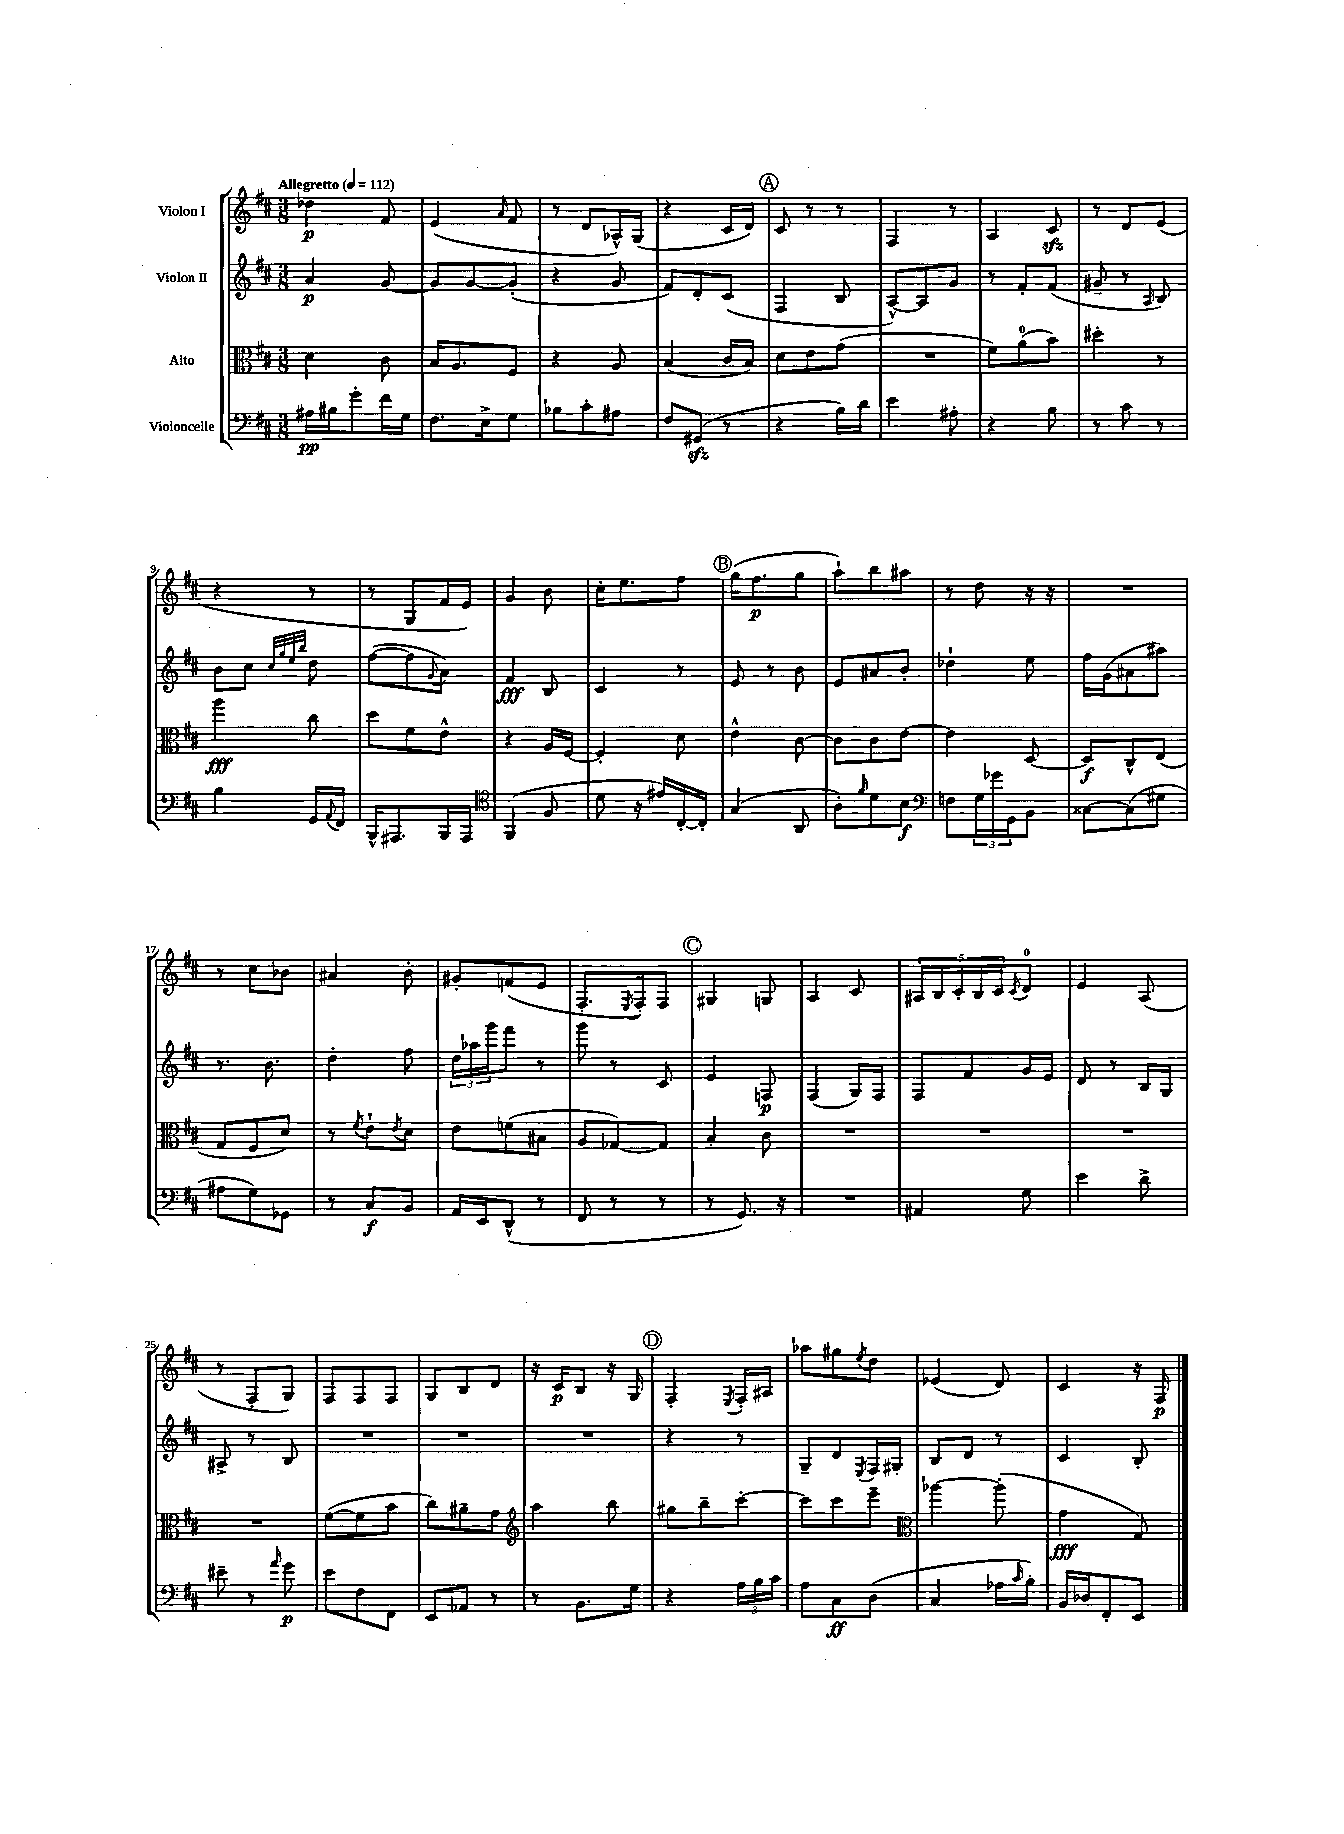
<<
\new StaffGroup <<
\new Staff = "s0" \with { instrumentName = "Violon I" } {
    \clef treble \key d \major \numericTimeSignature \time 3/8 \tempo "Allegretto" 4 = 112
    des''4\p fis'8 |
    e'4( \grace { a'16 } fis'8 |
    r8 d'8 aes16-^) g16( |
    r4 cis'16 d'16) |
    \mark \markup { \circle "A" } cis'8 r8 r8 |
    fis4 r8 |
    a4 cis'8\sfz |
    r8 d'8 e'8( |
    r4 r8 |
    r8 g8 fis'16 e'16) |
    g'4 b'8 |
    cis''16-. e''8. fis''8 |
    \mark \markup { \circle "B" } g''16( fis''8.\p g''8 |
    a''8-!) b''8 ais''8 |
    r8 d''8 r16 r16 |
    R4. |
    r8 cis''8 bes'8 |
    ais'4 b'8-. |
    gis'8-. f'8( e'8 |
    fis8.-. \acciaccatura { e8 } fis16-.) fis8 |
    \mark \markup { \circle "C" } gis4 g8 |
    a4 cis'8 |
    \tuplet 5/4 { ais16 b16 cis'16-. b16 cis'16 } \acciaccatura { cis'8 } d'8-0 |
    e'4 a8( |
    r8 fis8-. g8) |
    fis8 fis8 fis8 |
    g8 b8 d'8 |
    r16 cis'16\p b8 r16 g16 |
    \mark \markup { \circle "D" } fis4-. \acciaccatura { e8 } fis16-. ais16 |
    aes''8 gis''8 \acciaccatura { e''8 } d''8 |
    ees'4( d'8) |
    cis'4 r16 fis16\p \bar "|." |
}
\new Staff = "s1" \with { instrumentName = "Violon II" } {
    \clef treble \key d \major \numericTimeSignature \time 3/8
    a'4\p g'8~ |
    g'8 g'8~ g'8-.( |
    r4 g'8 |
    fis'8) d'8-. cis'8( |
    \mark \markup { \circle "A" } fis4 b8 |
    a8~-^) a8 g'8 |
    r8 fis'8-. fis'8( |
    gis'8-- r8 \grace { a16 } b8) |
    b'8 cis''8 \grace { cis''32 g''32 e''32 b''32 } d''8 |
    fis''8~( fis''8 \appoggiatura { g'8 } a'8) |
    fis'4\fff b8 |
    cis'4 r8 |
    \mark \markup { \circle "B" } e'8 r8 b'8 |
    e'8 ais'8 b'8-. |
    des''4-! e''8 |
    fis''16 g'16( ais'8 ais''8) |
    r8. b'8. |
    d''4-. fis''8 |
    \tuplet 3/2 { d''16 aes''16 g'''16 } fis'''8 r8 |
    g'''8 r8 cis'8 |
    \mark \markup { \circle "C" } e'4 f8\p |
    fis4( g16) fis16 |
    fis8 fis'8 g'16 e'16 |
    d'8 r8 b16 g16 |
    ais8-> r8 b8 |
    R4. |
    R4. |
    R4. |
    \mark \markup { \circle "D" } r4 r8 |
    g8-- d'8 \acciaccatura { e8 } fis16 gis16-. |
    b8 d'8 r8 |
    cis'4 b8-. \bar "|." |
}
\new Staff = "s2" \with { instrumentName = "Alto" } {
    \clef alto \key d \major \numericTimeSignature \time 3/8
    d'4 cis'8 |
    b16 a8. fis8 |
    r4 a8 |
    b4( cis'16 b16) |
    \mark \markup { \circle "A" } d'8 e'8 g'8( |
    R4. |
    fis'8) a'8-0( b'8) |
    dis''4-. r8 |
    a''4\fff cis''8 |
    d''8 fis'8 e'8-^ |
    r4 a16 fis16~ |
    fis4-. d'8 |
    \mark \markup { \circle "B" } e'4-^ cis'8~ |
    cis'8 cis'8 e'8~ |
    e'4 d8~ |
    d8\f cis8-^ e8( |
    g8 fis8 d'8) |
    r8 \acciaccatura { fis'8 } e'8-! \acciaccatura { e'8 } d'8 |
    e'8 f'8( bis8 |
    a8 ges8~) ges8 |
    \mark \markup { \circle "C" } b4-. cis'8 |
    R4. |
    R4. |
    R4. |
    R4. |
    fis'8~( fis'8 b'8 |
    cis''8) ais'8-- g'8 |
    \clef treble a''4 b''8 |
    \mark \markup { \circle "D" } gis''8 b''8-- cis'''8~-. |
    cis'''8 cis'''8 e'''8-- |
    \clef alto aes''4~ aes''8-.( |
    g'4\fff g8) \bar "|." |
}
\new Staff = "s3" \with { instrumentName = "Violoncelle" } {
    \clef bass \key d \major \numericTimeSignature \time 3/8
    ais16\pp bis16 g'8-. fis'16 g16 |
    fis8. e16-> g8 |
    bes8 cis'8-. ais8 |
    fis8 gis,8\sfz( r8 |
    \mark \markup { \circle "A" } r4 b16) d'16 |
    e'4 ais8-. |
    r4 b8 |
    r8 cis'8 r8 |
    b4 g,16 \appoggiatura { a,8 } fis,16 |
    b,,16-^ ais,,8. b,,16 ais,,16 |
    \clef tenor fis,4( fis8 |
    d'8 r16 eis'16) cis16~-. cis16-. |
    \mark \markup { \circle "B" } g4( a,8 |
    a8-.) \grace { fis'16 } d'8 b8\f |
    \clef bass f8 \tuplet 3/2 { g16 ges'16 g,16 } b,8 |
    cisis8~ cisis8( gis8 |
    ais8 g8) ges,8 |
    r8 cis8\f b,8 |
    a,16 e,16 d,8-^( r8 |
    fis,8 r8 r8 |
    \mark \markup { \circle "C" } r8 g,8.) r16 |
    R4. |
    ais,4 g8 |
    e'4 d'8-> |
    eis'8-- r8 \grace { a'16 } g'8\p |
    e'8 fis8 fis,8 |
    e,8 aes,8 r8 |
    r8 b,8. g16 |
    \mark \markup { \circle "D" } r4 \tuplet 3/2 { a16 b16 cis'16 } |
    a8 cis8\ff d8( |
    cis4 aes16 \grace { cis'16 } b16-.) |
    b,16 des16 fis,8-. e,8 \bar "|." |
}
>>
>>
